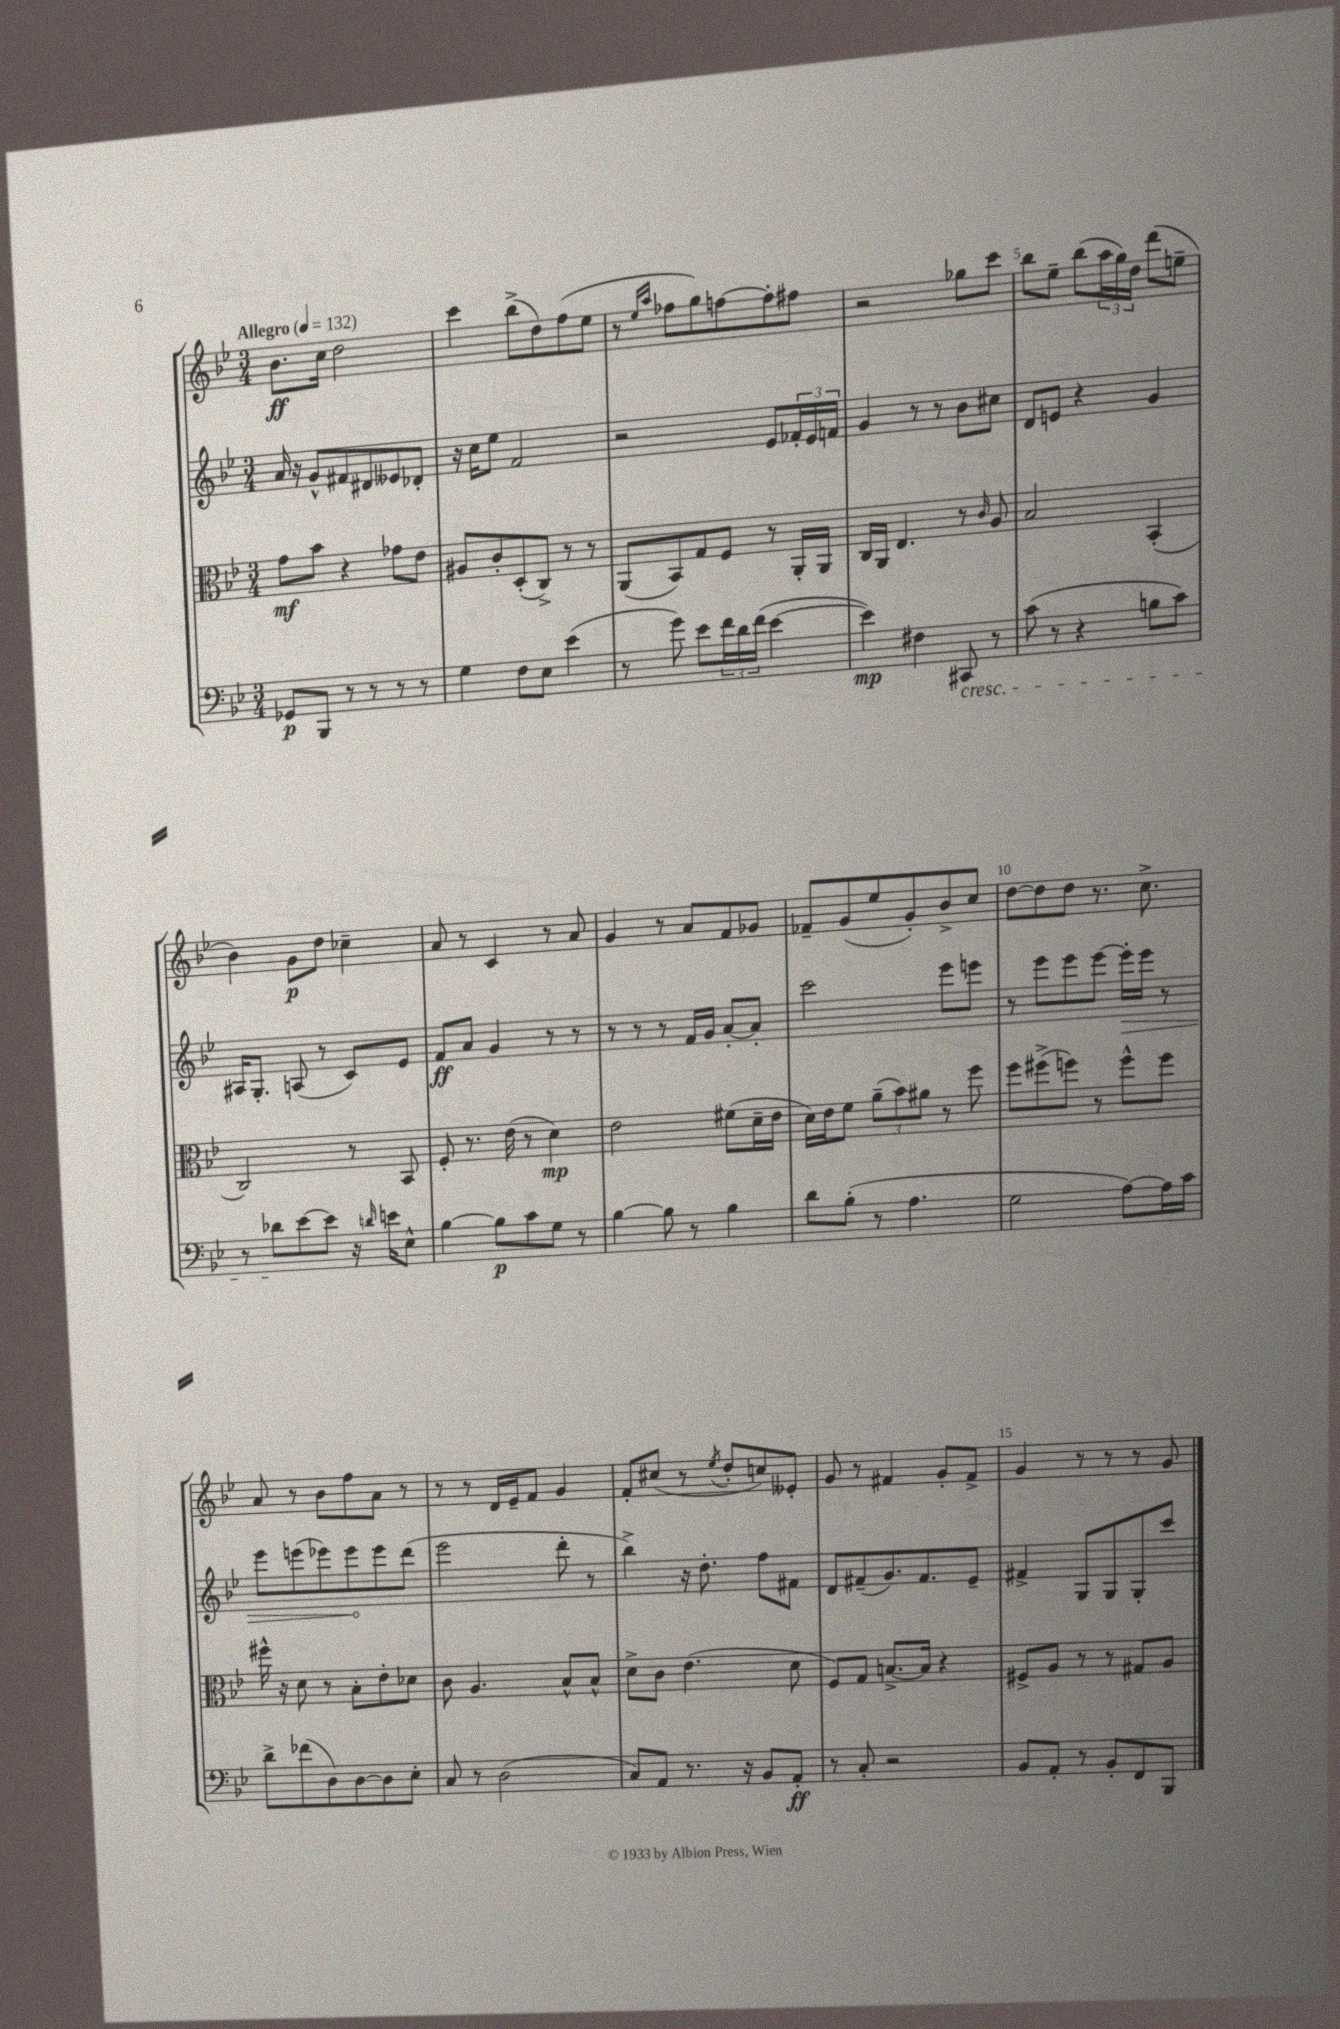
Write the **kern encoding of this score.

**kern	**kern	**kern	**kern
*staff4	*staff3	*staff2	*staff1
*clefF4	*clefC3	*clefG2	*clefG2
*k[b-e-]	*k[b-e-]	*k[b-e-]	*k[b-e-]
*M3/4	*M3/4	*M3/4	*M3/4
*MM132	*MM132	*MM132	*MM132
8GG-/L	8g\L	16a/	8.b-\L
.	.	16r	.
8BBB-/J	8b-\J	8g^^/L	.
.	.	.	16cc\Jk
8r	4r	8f#/	2dd\
8r	.	8d#/	.
8r	8g-\L	8e--/	.
8r	8e-\J	8d-'/J	.
=	=	=	=
4G\	8A#/L	16r	4ccc\
.	.	16cc\LK	.
.	8c'/	8ee-\J	.
8F\L	(8D'/	2f/	(8bb-^\L
8E-\J	8C^/J)	.	8dd\)
(4e-\	8r	.	(8ff\
.	8r	.	8ee-\J
=	=	=	=
8r	(8AA/L	2r	8r
.	.	.	16qqee-/LL
.	.	.	16qqaa/JJ
8g\)	8BB-/)	.	8ff-\L
8e-\L	8G/	.	8gg\)
24f\L	8F/J	.	[8ff\
24d\	.	.	.
(24f\JJ	.	.	.
[4e-\	8r	8e-/L	8ff'\]
.	16AA'/LL	24f-'/L	8ff#\J
.	.	24e-/	.
.	16AA/JJ	.	.
.	.	24f/JJ	.
=	=	=	=
4e-\])	16C/LL	4g/	2r
.	16AA/JJ	.	.
.	4.E-/	.	.
4F#\	.	8r	.
.	.	8r	.
8CC#/	8r	8b-\L	8gg-\L
.	16qqc/	.	.
8r	8A/	8cc#\J	8ccc\J
=	=	=	=
(8c\	2B-/	8d/L	8bb-\L
8r	.	8e/J	8ee-~\J
4r	.	4r	(8bb-\L
.	.	.	24aa\L
.	.	.	24gg\)
.	.	.	24dd\JJ
8B\L	(4BB-'/	4g/	(8ddd\L
8c\J)	.	.	8ee~\J
=	=	=	=
8r	2C/)	16A#/LK	4b-\)
.	.	8.G'/J	.
8d-\L	.	.	.
[8e-\	.	(8A/	8g\L
8e-\]J	.	8r	8dd\J
16r	8r	8c/L)	4cc-~\
16qqd/	.	.	.
16e\LK	.	.	.
8E-^^\J	8BB-/	8e-/J	.
=	=	=	=
[4B-\	8F'/	8f/L	8a/
.	8.r	8a/J	8r
8B-\]L	.	4g/	4c/
.	(16e-\	.	.
8c\	8r	.	.
8G\J	4d\)	8r	8r
8r	.	8r	8a/
=	=	=	=
[4B-\	2e-\	8r	4g/
.	.	8r	.
8B-\]	.	8r	8r
8r	.	16f/LL	8a/L
.	.	16g/JJ	.
4B-\	(8f#\L	[8a'/L	8f/
.	16d~\L	8a'/]J	8g-/J
.	16e-\JJ	.	.
=	=	=	=
8d\L	16d\LL)	2ccc\	8f-~/L
.	16e-\J	.	.
(8B-'\J	8f\J	.	(8g/
8r	(12a~\L	.	8ee-/
.	12b-\)	.	.
4.A\	.	.	8g'/)
.	12a#\J	.	.
.	8r	8eee-\L	8b-^/
.	8ff\	8eee\J	8cc/J
=	=	=	=
2G\	8ff\L	8r	[8dd\L
.	(8ff#^\	8eee-\L	8dd\]
.	8ff\J)	8eee-\	8dd\J
.	8r	[8eee-\J	8.r
[8A\L)	8ff^^\L	16eee-'\]LL	.
.	.	16eee-\JJ	8.cc^\
16A\]L	8ff\J	8r	.
16c\JJ	.	.	.
=	=	=	=
8d^\L	16ff#^^\	8eee-\L	8a/
.	16r	.	.
(8f-\	8d\	(8eee\	8r
8D\)	8r	8eee-\)	8b-\L
[8D\	8B-'\L	8eee-\	8ff\
8D\]	8e-'\	8eee-\	8a\J
8E-'\J	8d-\J	(8ddd\J	8r
=	=	=	=
8C/	8c\	2eee-\	8r
8r	4.A/	.	8r
(2D\	.	.	16d/LL
.	.	.	16e-~/J
.	.	.	8f/J
.	8B-^^/L	8ddd'\	4g/
.	8B-^^/J	8r	.
=	=	=	=
8C/L)	8d^\L	4bb-^\)	8f'/L
8AA/J	8c\J	.	(8cc#/J
8.r	(4.e-\	16r	8r
.	.	8.dd'\	.
.	.	.	8qee-/
.	.	.	8dd'/L
16r	.	.	.
8BB-/L	.	8ff\L	8cc/)
8AA'/J	8d\	8f#\J	8e--'/J
=	=	=	=
8r	8F/L)	8d/L	8g/
8C'/	8G/J	(8f#~/	8r
2r	[8.B^/L	8.g/)	4f#/
.	16B/]Jk	8.f#/	.
.	4r	.	8g'/L
.	.	8e-~/J	8f#^/J
=	=	=	=
8BB-/L	8F#^/L	4f#^/	4g/
8AA'/J	8A/J	.	.
8r	8r	8G/L	8r
8BB-'/L	8r	8G/	8r
8FF/	8G#/L	8G'/	8r
8BBB-/J	8A/J	8ccc/J	8g/
==	==	==	==
*-	*-	*-	*-
